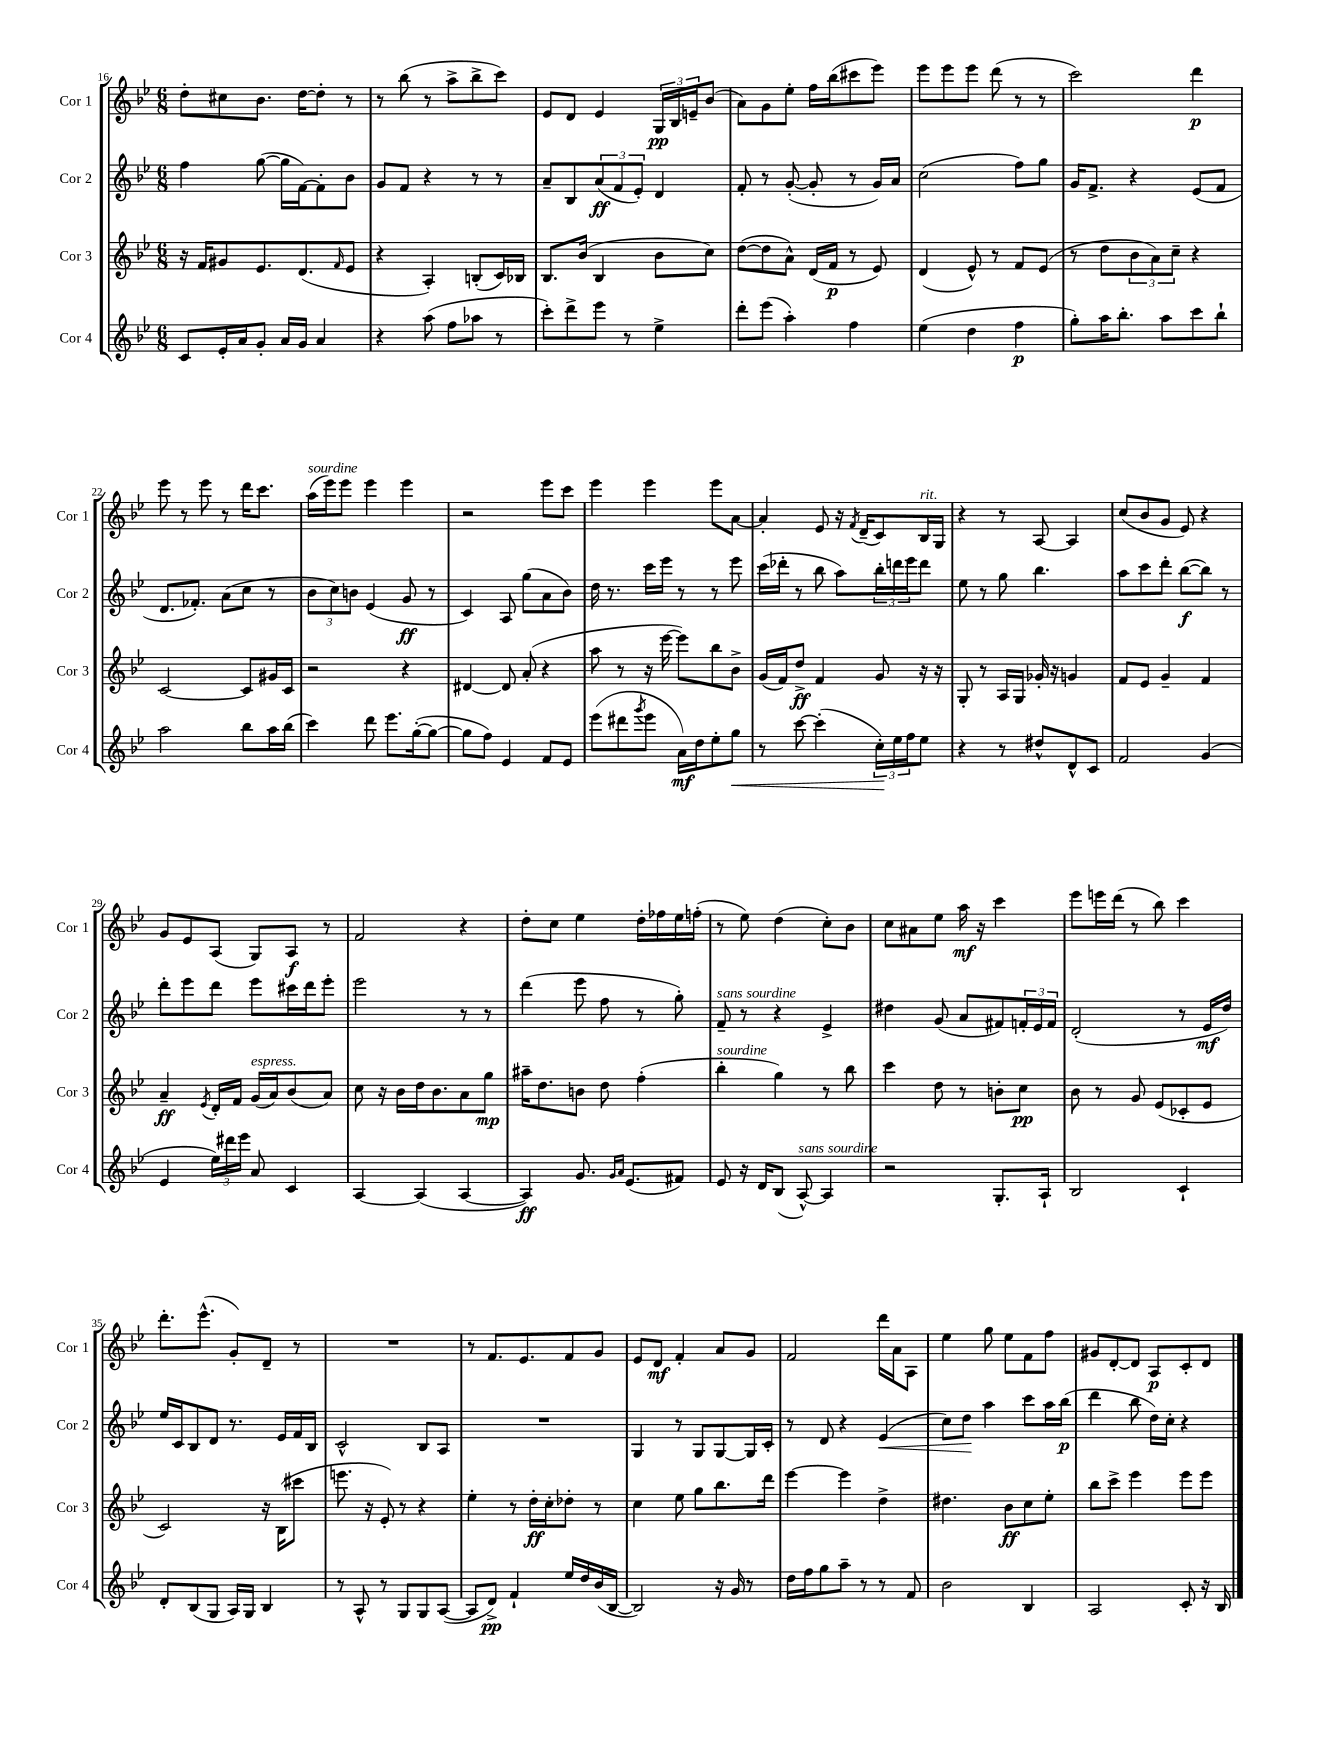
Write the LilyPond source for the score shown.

<<
\new StaffGroup <<
\new Staff = "s0" \with { instrumentName = "Cor 1" shortInstrumentName = "Cor 1" } {
    \clef treble \key bes \major \numericTimeSignature \time 6/8
    d''8-. cis''8 bes'8. d''16~ d''8-. r8 |
    r8 bes''8( r8 a''8-> bes''8-> c'''8) |
    ees'8 d'8 ees'4 \tuplet 3/2 { g16\pp bes16 e'16-- } bes'8( |
    a'8) g'8 ees''8-. f''16 bes''16( cis'''8 ees'''8) |
    ees'''8 ees'''8 ees'''8 d'''8( r8 r8 |
    c'''2) d'''4\p |
    ees'''8 r8 ees'''8 r8 d'''16 c'''8. |
    a''16^\markup { \italic "sourdine" }( ees'''16) ees'''8 ees'''4 ees'''4 |
    r2 ees'''8 c'''8 |
    ees'''4 ees'''4 ees'''8 a'8~ |
    a'4-. ees'8 r16 \acciaccatura { f'8 } d'16--( c'8) bes16^\markup { \italic "rit." } g16 |
    r4 r8 a8~ a4 |
    c''8( bes'8 g'8 ees'8) r4 |
    g'8 ees'8 a8( g8) a8\f r8 |
    f'2 r4 |
    d''8-. c''8 ees''4 d''16-. fes''16 ees''16 f''16-.( |
    r8 ees''8) d''4( c''8-.) bes'8 |
    c''8 ais'8 ees''8 a''16\mf r16 c'''4 |
    ees'''8 e'''16 d'''16( r8 bes''8) c'''4 |
    d'''8.-. ees'''8.-^( g'8-.) d'8-- r8 |
    R2. |
    r8 f'8. ees'8. f'8 g'8 |
    ees'8 d'8\mf f'4-. a'8 g'8 |
    f'2 d'''16 a'16 a8 |
    ees''4 g''8 ees''8 f'8 f''8 |
    gis'8 d'8~-. d'8 a8\p c'8-. d'8 \bar "|." |
}
\new Staff = "s1" \with { instrumentName = "Cor 2" shortInstrumentName = "Cor 2" } {
    \clef treble \key bes \major \numericTimeSignature \time 6/8
    f''4 g''8~( g''16 f'16~) f'8-. bes'8 |
    g'8 f'8 r4 r8 r8 |
    a'8-- bes8 \tuplet 3/2 { a'8\ff( f'8 ees'8-.) } d'4 |
    f'8-. r8 g'8~-.( g'8-. r8 g'16) a'16 |
    c''2( f''8) g''8 |
    g'16 f'8.-> r4 ees'8( f'8 |
    d'8. fes'8.-.) a'8( c''8 r8 |
    \tuplet 3/2 { bes'8 c''8) b'8 } ees'4( g'8\ff r8 |
    c'4) a8 g''8( a'8 bes'8) |
    d''16 r8. c'''16 ees'''16 r8 r8 ees'''8 |
    c'''16( des'''16-. r8 bes''8 a''8) \tuplet 3/2 { bes''16-. d'''16 ees'''16 } d'''8 |
    ees''8 r8 g''8 bes''4. |
    a''8 c'''8 d'''8-. bes''8~\f( bes''8) r8 |
    d'''8-. ees'''8 d'''8 ees'''8 cis'''16 d'''16 ees'''8-. |
    ees'''2 r8 r8 |
    d'''4( ees'''8 f''8 r8 g''8-.) |
    f'8--^\markup { \italic "sans sourdine" } r8 r4 ees'4-> |
    dis''4 g'8( a'8 fis'8) \tuplet 3/2 { f'16-. ees'16 f'16 } |
    d'2-.( r8 ees'16\mf d''16) |
    ees''16 c'16 bes8 d'8 r8. ees'16 f'16 bes16 |
    c'2-^ bes8 a8 |
    R2. |
    g4 r8 g8 g8~ g16 c'16-. |
    r8 d'8 r4 ees'4\<( |
    c''8) d''8\! a''4 c'''8 a''16 bes''16\p( |
    d'''4 bes''8 d''16) c''16-. r4 \bar "|." |
}
\new Staff = "s2" \with { instrumentName = "Cor 3" shortInstrumentName = "Cor 3" } {
    \clef treble \key bes \major \numericTimeSignature \time 6/8
    r16 f'16 gis'8 ees'8. d'8.( \grace { f'16 } ees'8 |
    r4 a4-.) b8-.( c'16) bes16 |
    bes8. bes'16( bes4 bes'8 c''8) |
    d''8~( d''8 a'8-^) d'16( f'16\p r8 ees'8) |
    d'4( ees'8-^) r8 f'8 ees'8( |
    r8 d''8 \tuplet 3/2 { bes'8 a'8) c''8-- } r4 |
    c'2~ c'8 gis'16 c'16 |
    r2 r4 |
    dis'4~ dis'8 a'8-.( r4 |
    a''8 r8 r16 ees'''16~ ees'''8) bes''8 bes'8-> |
    g'16( f'16) d''8->\ff f'4 g'8 r16 r16 |
    g8-. r8 a16 g16 ges'16-. r16 g'4 |
    f'8 ees'8 g'4-- f'4 |
    a'4--\ff \acciaccatura { ees'8 } d'16-. f'16 g'16^\markup { \italic "espress." }( a'16) bes'8( a'8) |
    c''8 r16 bes'16 d''16 bes'8. a'8 g''8\mp |
    ais''16-- d''8. b'8 d''8 f''4-.( |
    bes''4-.^\markup { \italic "sourdine" } g''4) r8 bes''8 |
    c'''4 d''8 r8 b'8-. c''8\pp |
    bes'8 r8 g'8 ees'8( ces'8-. ees'8 |
    c'2) r16 bes16( cis'''8 |
    e'''8. r16 ees'8-.) r8 r4 |
    ees''4-. r8 d''16-.\ff c''16-. des''8-. r8 |
    c''4 ees''8 g''8 bes''8. d'''16 |
    ees'''4~ ees'''4 d''4-> |
    dis''4. bes'8\ff c''8 ees''8-. |
    bes''8 c'''8-> ees'''4 ees'''8 ees'''8 \bar "|." |
}
\new Staff = "s3" \with { instrumentName = "Cor 4" shortInstrumentName = "Cor 4" } {
    \clef treble \key bes \major \numericTimeSignature \time 6/8
    c'8 ees'16-. a'16 g'8-. a'16 g'16 a'4 |
    r4 a''8( f''8 aes''8 r8 |
    c'''8-.) d'''8-> ees'''8 r8 ees''4-> |
    d'''8-. ees'''8( a''4-.) f''4 |
    ees''4( d''4 f''4\p |
    g''8-.) a''16 bes''8.-. a''8 c'''8 bes''8-! |
    a''2 bes''8 a''16 bes''16( |
    c'''4) d'''8 ees'''8. g''16~-.( g''8~ |
    g''8 f''8) ees'4 f'8 ees'8 |
    ees'''8( dis'''8 \acciaccatura { g'''8 } ees'''8 a'16\mf) d''16 ees''8-. g''8\< |
    r8 c'''8~ c'''4-.( \tuplet 3/2 { c''16-.\!) ees''16 f''16 } ees''8 |
    r4 r8 dis''8-^ d'8-^ c'8 |
    f'2 g'4( |
    ees'4 \tuplet 3/2 { ees''16) dis'''16 ees'''16 } a'8 c'4 |
    a4~ a4( a4~ |
    a4\ff) g'8. \grace { g'16 a'16 } ees'8.( fis'8) |
    ees'8 r16 d'16 bes8( a8~-^^\markup { \italic "sans sourdine" }) a4 |
    r2 g8.-. a16-! |
    bes2 c'4-! |
    d'8-. bes8( g8 a16) g16 bes4 |
    r8 a8-^ r8 g8 g8 a8~( |
    a8 d'8->\pp) f'4-! ees''16 d''16 bes'16( bes16~ |
    bes2) r16 g'16 r8 |
    d''16 f''16 g''8 a''8-- r8 r8 f'8 |
    bes'2 bes4 |
    a2 c'8-. r16 bes16 \bar "|." |
}
>>
>>
\layout { \context { \Score currentBarNumber = #16 } }
